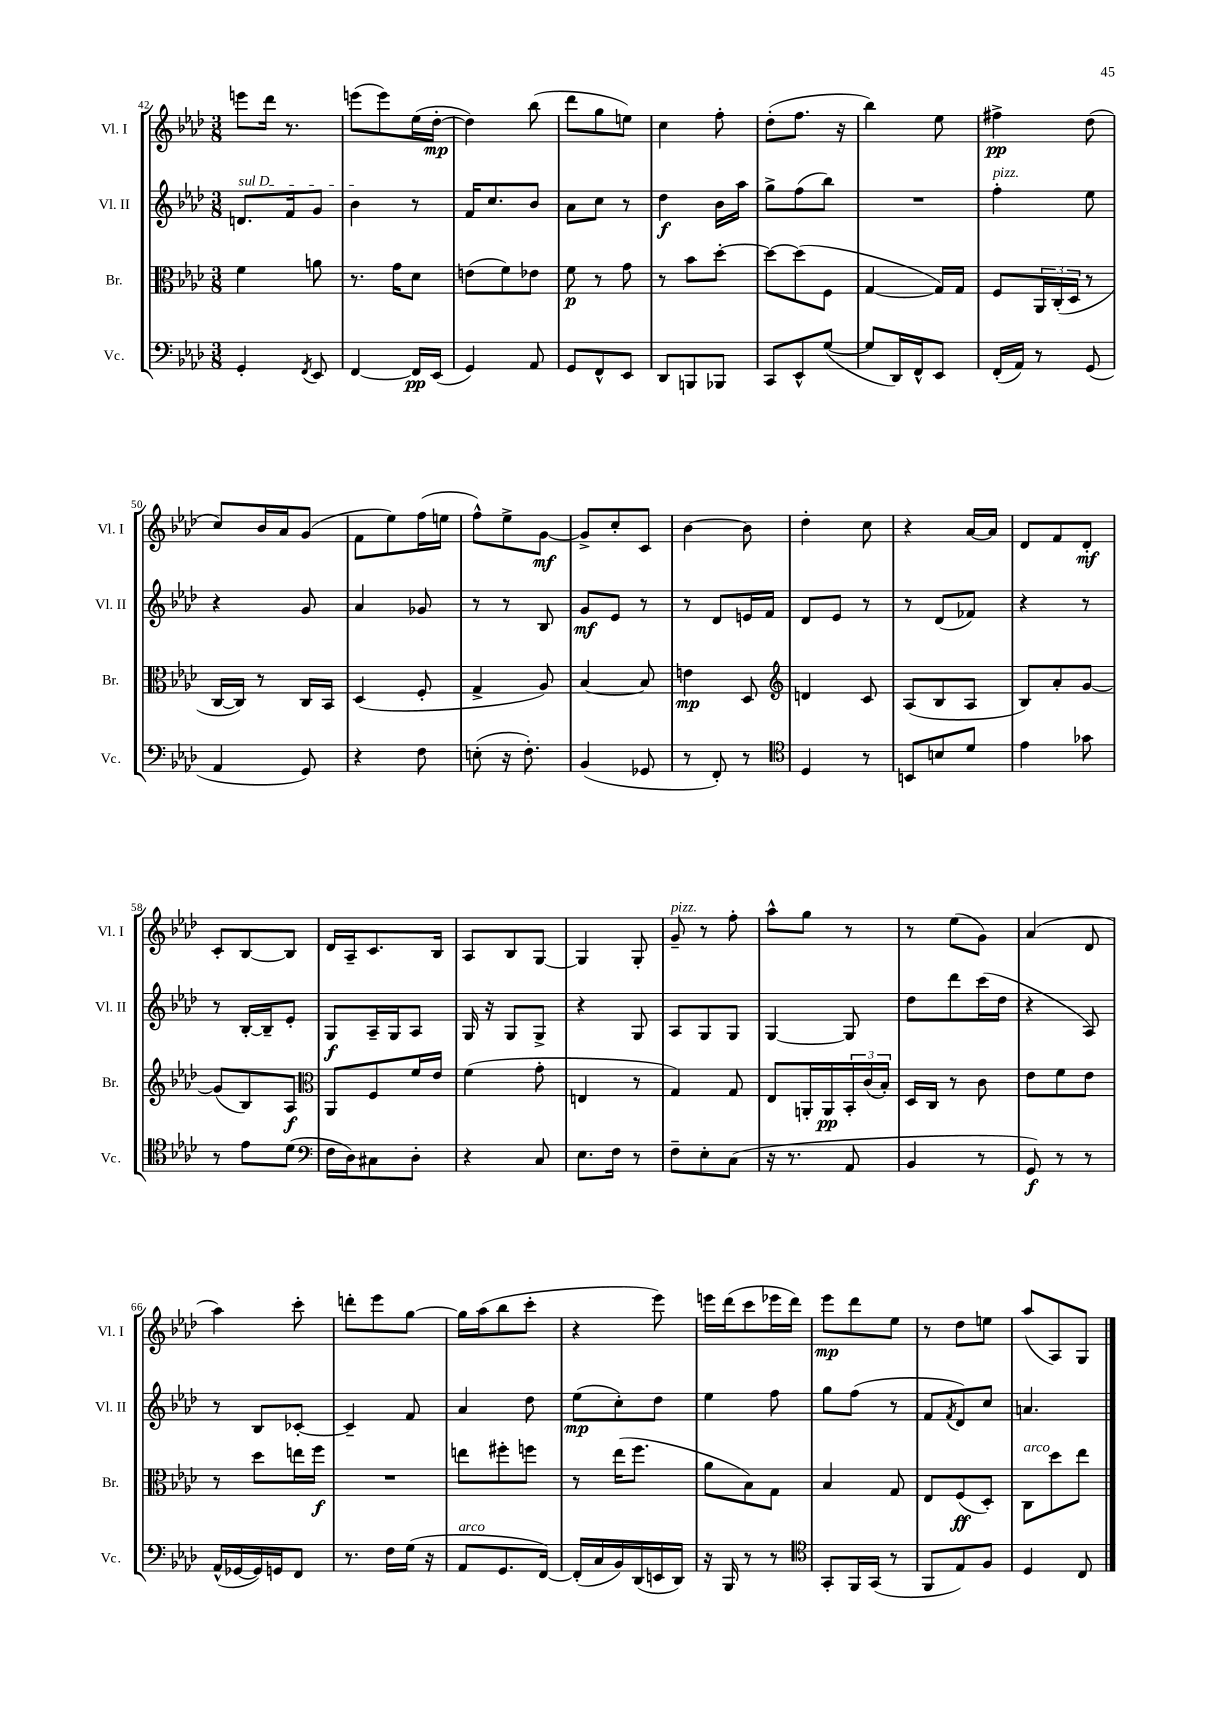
<<
\new StaffGroup <<
\new Staff = "s0" \with { instrumentName = "Vl. I" shortInstrumentName = "Vl. I" } {
    \clef treble \key aes \major \numericTimeSignature \time 3/8
    e'''8 des'''16 r8. |
    e'''8( e'''8) ees''16( des''16~-.\mp |
    des''4) bes''8( |
    des'''8 g''8 e''8) |
    c''4 f''8-. |
    des''8-.( f''8. r16 |
    bes''4) ees''8 |
    fis''4->\pp des''8( |
    c''8) bes'16 aes'16 g'8( |
    f'8 ees''8) f''16( e''16 |
    f''8-^) ees''8-> g'8~\mf |
    g'8-> c''8-. c'8 |
    bes'4~ bes'8 |
    des''4-. c''8 |
    r4 aes'16~ aes'16 |
    des'8 f'8 des'8-.\mf |
    c'8-. bes8~ bes8 |
    des'16 aes16-- c'8. bes16 |
    aes8 bes8 g8~ |
    g4 g8-. |
    g'8--^\markup { \italic "pizz." } r8 f''8-. |
    aes''8-^ g''8 r8 |
    r8 ees''8( g'8) |
    aes'4( des'8 |
    aes''4) c'''8-. |
    d'''8-. ees'''8 g''8~ |
    g''16 aes''16( bes''8 c'''8-. |
    r4 ees'''8) |
    e'''16 des'''16( c'''8 ees'''16 des'''16) |
    ees'''8\mp des'''8 ees''8 |
    r8 des''8 e''8 |
    aes''8( aes8) g8 \bar "|." |
}
\new Staff = "s1" \with { instrumentName = "Vl. II" shortInstrumentName = "Vl. II" } {
    \clef treble \key aes \major \numericTimeSignature \time 3/8
    \once \override TextSpanner.bound-details.left.text = \markup { \italic "sul D" } d'8.\startTextSpan f'16 g'8 |
    bes'4\stopTextSpan r8 |
    f'16 c''8. bes'8 |
    aes'8 c''8 r8 |
    des''4\f bes'16 aes''16 |
    g''8-> f''8( bes''8) |
    R4. |
    f''4-.^\markup { \italic "pizz." } ees''8 |
    r4 g'8 |
    aes'4 ges'8 |
    r8 r8 bes8 |
    g'8\mf ees'8 r8 |
    r8 des'8 e'16 f'16 |
    des'8 ees'8 r8 |
    r8 des'8( fes'8) |
    r4 r8 |
    r8 bes16~-. bes16-- ees'8-. |
    g8\f aes16-- g16 aes8 |
    g16 r16 g8 g8-> |
    r4 g8 |
    aes8 g8 g8 |
    g4~ g8 |
    des''8 des'''8 c'''16( des''16 |
    r4 aes8) |
    r8 bes8 ces'8~-. |
    ces'4-- f'8 |
    aes'4 des''8 |
    ees''8\mp( c''8-.) des''8 |
    ees''4 f''8 |
    g''8 f''8( r8 |
    f'8 \acciaccatura { f'8 } des'8) c''8 |
    a'4. \bar "|." |
}
\new Staff = "s2" \with { instrumentName = "Br." shortInstrumentName = "Br." } {
    \clef alto \key aes \major \numericTimeSignature \time 3/8
    f'4 a'8 |
    r8. g'16 des'8 |
    e'8( f'8) ees'8 |
    f'8\p r8 g'8 |
    r8 bes'8 des''8~-. |
    des''8~ des''8( f8 |
    g4~ g16) g16 |
    f8 \tuplet 3/2 { aes,16 c16-.( des16 } r8 |
    c16~ c16) r8 c16 bes,16 |
    des4( f8-. |
    g4-> aes8) |
    bes4~ bes8 |
    e'4\mp des8 |
    \clef treble d'4 c'8 |
    aes8( bes8 aes8 |
    bes8) aes'8-. g'8~ |
    g'8( bes8) aes8\f |
    \clef alto aes,8 f8 f'16 ees'16 |
    f'4( g'8-. |
    e4 r8 |
    g4) g8 |
    ees8 a,16-. a,16\pp \tuplet 3/2 { bes,16-. c'16( bes16-.) } |
    des16 c16 r8 c'8 |
    ees'8 f'8 ees'8 |
    r8 des''8 e''16 f''16\f |
    R4. |
    e''8 fis''8-. f''8 |
    r8 ees''16( f''8. |
    aes'8 bes8) g8 |
    bes4 g8 |
    ees8 f8\ff( des8-.) |
    c8^\markup { \italic "arco" } des''8 ees''8 \bar "|." |
}
\new Staff = "s3" \with { instrumentName = "Vc." shortInstrumentName = "Vc." } {
    \clef bass \key aes \major \numericTimeSignature \time 3/8
    g,4-. \acciaccatura { f,8 } ees,8 |
    f,4~ f,16\pp ees,16( |
    g,4) aes,8 |
    g,8 f,8-^ ees,8 |
    des,8 b,,8 bes,,8 |
    c,8 ees,8-^ g8~( |
    g8 des,16) f,16-^ ees,8 |
    f,16-.( aes,16) r8 g,8( |
    aes,4 g,8) |
    r4 f8 |
    e8-.( r16 f8.-.) |
    bes,4( ges,8 |
    r8 f,8-.) r8 |
    \clef tenor des4 r8 |
    b,8 b8 des'8 |
    ees'4 ges'8 |
    r8 ees'8 des'8( |
    \clef bass f16 des16) cis8 des8-. |
    r4 c8 |
    ees8. f16 r8 |
    f8-- ees8-. c8( |
    r16 r8. aes,8 |
    bes,4 r8 |
    g,8\f) r8 r8 |
    aes,16-^( ges,16~ ges,16) g,16 f,8 |
    r8. f16 g16( r16 |
    aes,8^\markup { \italic "arco" } g,8. f,16~) |
    f,16-.( c16 bes,16) des,16( e,16 des,16) |
    r16 bes,,16 r8 r8 |
    \clef tenor g,8-. f,16 g,16( r8 |
    f,8 ees8) f8 |
    des4 c8 \bar "|." |
}
>>
>>
\layout { \context { \Score currentBarNumber = #42 } }
